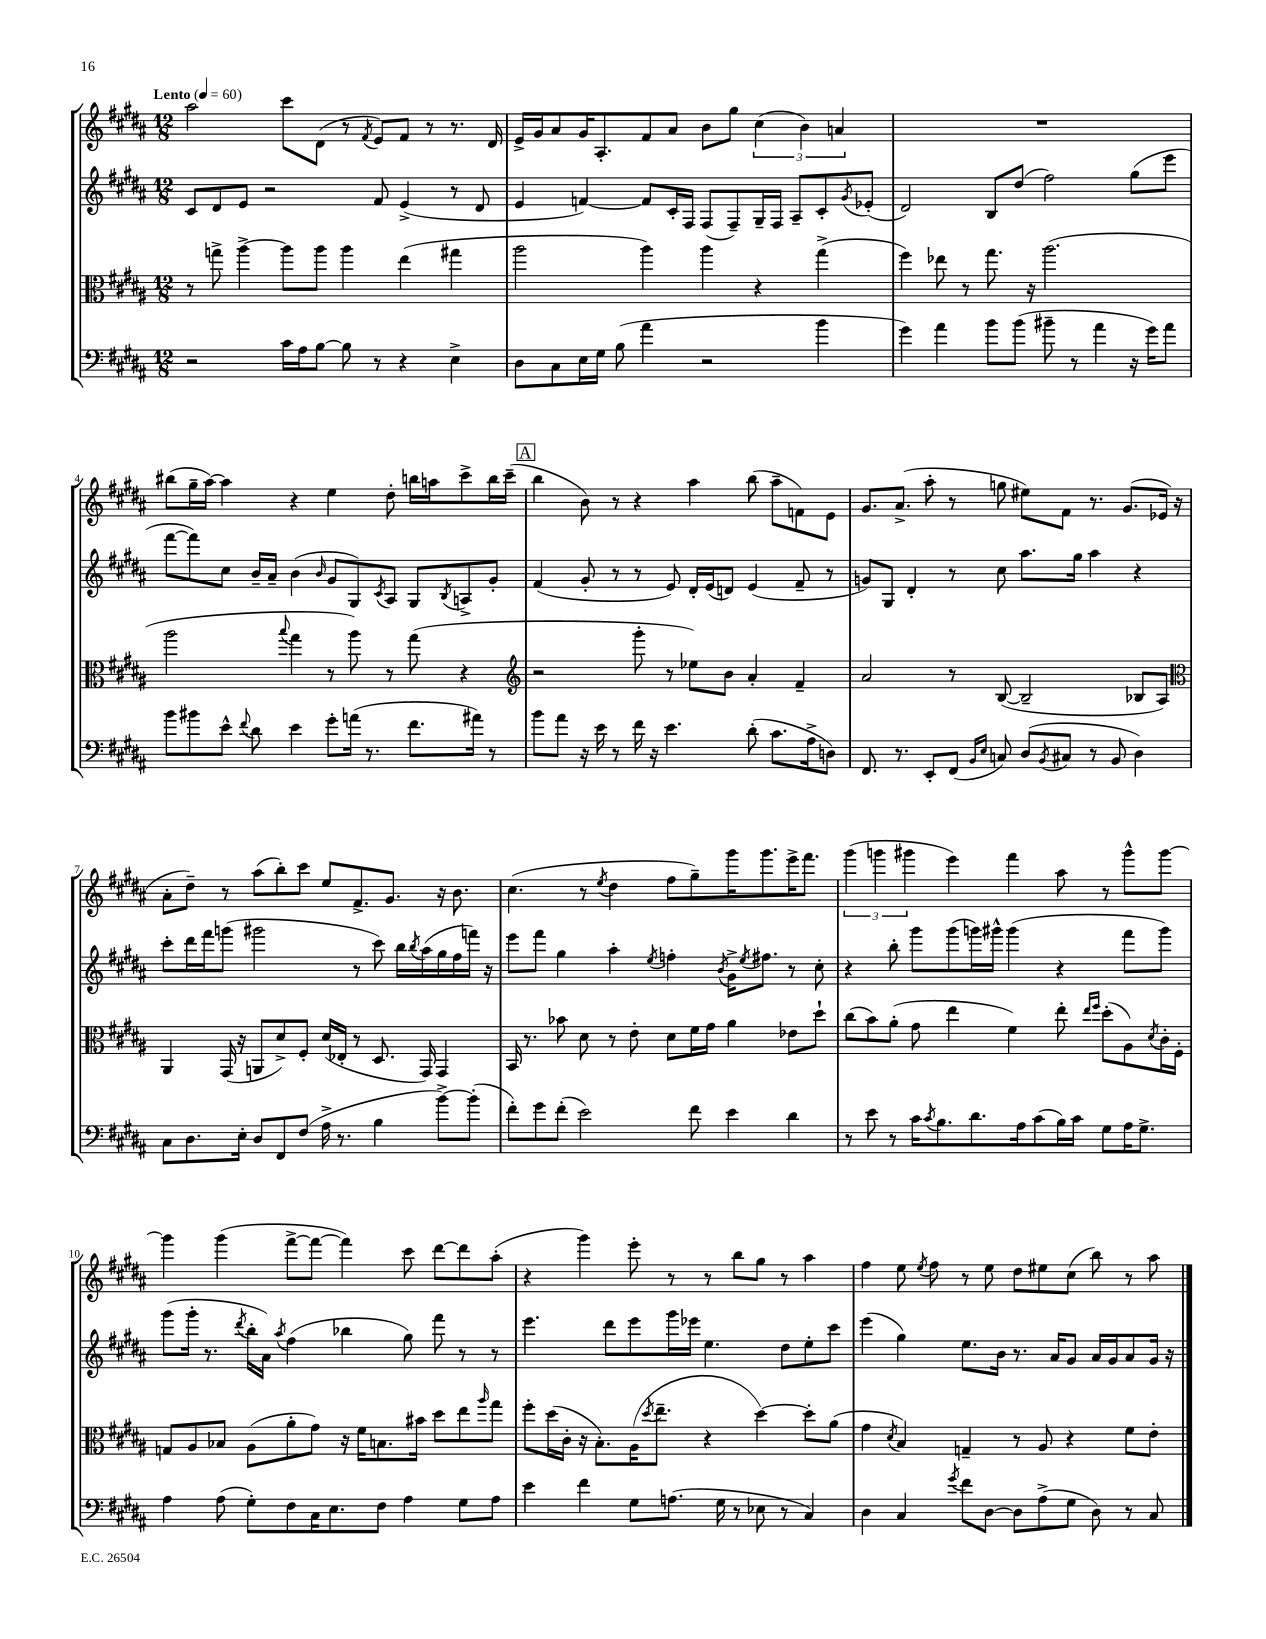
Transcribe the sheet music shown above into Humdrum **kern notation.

**kern	**kern	**kern	**kern
*part4	*part3	*part2	*part1
*staff4	*staff3	*staff2	*staff1
*clefF4	*clefC3	*clefG2	*clefG2
*k[f#c#g#d#a#]	*k[f#c#g#d#a#]	*k[f#c#g#d#a#]	*k[f#c#g#d#a#]
*M12/8	*M12/8	*M12/8	*M12/8
*MM60	*MM60	*MM60	*MM60
=1	=1	=1	=1
!	!	!	!LO:TX:a:B:t=Lento
2r	8r	8c#/L	2aa#\
.	8ggn^\	8d#/	.
.	[4aa#^\	8e/J	.
.	.	2r	.
16c#\LL	8aa#\L]	.	8ccc#\L
16A#\J	.	.	.
[8B\J	8aa#\J	.	(8d#\J
8B\]	4aa#\	.	8r
.	.	.	8qf#/
8r	.	8f#/	8e/L)
4r	(4ee\	(4e^/	8f#/J
.	.	.	8r
4E^\	4gg#X\	8r	8.r
.	.	8d#/	.
.	.	.	16d#/
=2	=2	=2	=2
8D#\L	2aa#\	4e/	16e^/LL
.	.	.	16g#/J
8C#\	.	.	8a#/
16E\L	.	[4fn/)	16g#/K
16G#\JJ	.	.	8.A#'/
(8B\	.	.	.
4a#\	4aa#\)	8f/L]	8f#/
.	.	16c#'/L	8a#/J
.	.	16F#/JJ	.
2r	4aa#\	(8F#/L	8b\L
.	.	8F#~/)	8gg#\J
.	4r	16G#~/L	(6cc#\
.	.	16F#/JJ	.
.	.	8A#~/L	.
.	.	.	6b\)
4b\	(4gg#^\	8c#'/	.
.	.	.	6an/
.	.	8qg#/	.
.	.	(8e-X'/J	.
=3	=3	=3	=3
4g#\)	4ff#\)	2d#/)	1.r
4a#\	8ee-X\	.	.
.	8r	.	.
8b\L	8.gg#\	8B/L	.
(8b\J	.	(8dd#/J	.
.	16r	.	.
8b#X~\	(2.aa#\	2ff#\)	.
8r	.	.	.
4a#\	.	.	.
16r	.	(8gg#\L	.
16g#\KL)	.	.	.
8a#\J	.	8eee\J	.
!!LO:LB:g=z
=4	=4	=4	=4
8b\L	2aa#\	[8fff#\L	(8bb#X\L
8b#X\	.	8fff#\])	16gg#~\L
.	.	.	[16aa#\JJ)
8e^^\J	.	8cc#\J	4aa#\]
8qqf#/	.	.	.
8d#\	.	16b~/LL	.
.	.	16a#~/JJ	.
.	8qqbb/	.	.
4e\	4gg#\	(4b\	4r
.	.	16qqb/	.
8g#'\L	8r	8g#/L	4ee\
(16an\Jk	8aa#\)	8G#/)	.
8.r	.	.	.
.	.	8qc#/	.
.	8r	8A#/J	8dd#'\
8.f#\L	(8gg#\	8G#/L	16bbn\LL
.	.	.	16aan\J
.	.	8qB/	.
.	4r	8An^/	8ccc#^\
16a#X\Jk)	.	.	.
8r	.	8g#'/J	16bb\L
.	.	.	(16ccc#~\JJ
!!LO:REH:place=s1:t=A
=5	=5	=5	=5
*	*clefG2	*	*
8b\L	2r	(4f#/	4bb\
8a#\J	.	.	.
16r	.	8g#'/	8b\)
16e\	.	.	.
8r	.	8r	8r
16f#\	8ggg#'\	8r	4r
16r	.	.	.
4.e\	8r	8e/)	.
.	8ee-X\L)	16d#'/LL	4aa#\
.	.	(16e/J	.
.	8b\J	8dn/J)	.
(8d#'\	4a#'/	(4e/	(8bb\
8.c#\L	.	.	8aa#~\L
.	4f#~/	8f#~/	8fn\)
16A#^\k	.	.	.
8Dn\J)	.	8r	8e\J
=6	=6	=6	=6
8.FF#/	2a#/	8gn/L)	8.g#/L
.	.	8G#/J	.
8.r	.	.	(8.a#^/J
.	.	4d#'/	.
8EE'/L	.	.	8aa#'\
(8FF#/J	8r	8r	8r
16qqBB/LL	.	.	.
16qqE/JJ	.	.	.
8Cn/)	([8B/	8cc#\	8ggn\
(8D#/L	2B~/]	8.aa#\L	8ee#X\L)
8qBB/	.	.	.
8C#X/J	.	.	8f#\J
.	.	16gg#\Jk	.
8r	.	4aa#\	8.r
8BB/	.	.	.
.	.	.	(8.g#/L
4D#\)	8B-X/L	4r	.
.	8A#/J)	.	16e-X/Jk
.	.	.	16r
!!LO:LB:g=z
=7	=7	=7	=7
*	*clefC3	*	*
8C#\L	4AA#/	8ccc#'\L	8a#'\L
8.D#\	.	16ddd#\L	8dd#~\J)
.	.	16fff#\J	.
.	(16GG#/	(8gggn\J	8r
16E'\Jk	16r	.	.
8D#/L	8AAn/L	2ggg#X\	(8aa#\L
8FF#/	8d#^/)	.	8bb'\)
(8F#/J	8F#'/J	.	8ccc#\J
16A#^\	(16d#/LL	.	8ee/L
8.r	16E-X'/JJ	.	.
.	8r	8r	8.f#^/
4B\	8.D#/	8ccc#\)	.
.	.	.	8.g#/J
.	.	16bb\LL	.
.	.	8qbb/	.
.	16GG#/)	(16aa#\	.
[8b^\L)	4GG#/	16gg#\	16r
.	.	16ff#\	8.b\
(8b'\J]	.	16fffn\JJ)	.
.	.	16r	.
=8	=8	=8	=8
8f#'\L)	16BB/	8eee\L	(4.cc#\
.	8.r	.	.
8g#\	.	8fff#\J	.
(8f#'\J	8b-X\	4gg#\	.
2e\)	8d#\	.	8r
.	.	.	8qee/
.	8r	4aa#'\	4dd#\
.	8e'\	.	.
.	.	8qee/	.
.	8d#\L	4ffn'\	8ff#\L
8f#\	16f#\L	.	8gg#~\)
.	16g#\JJ	.	.
.	.	8qb/	.
4e\	4a#\	16g#^\KL	16ggg#\K
.	.	8qee/	.
.	.	8.ff#X\J	8.ggg#\
4d#\	8e-X\L	8r	16eee^\K
.	.	.	8.fff#\J
.	8dd#`\J	8cc#'\	.
=9	=9	=9	=9
8r	(8cc#\L	4r	(6ggg#\
8e\	8b\)	.	.
.	.	.	6gggn\
8r	(8a#'\J	8bb'\	.
.	.	.	6ggg#X\
16c#\KL	8g#\	8ggg#\L	.
8qc#/	.	.	.
8.B\	.	.	.
.	4ee\	(8ggg#\	4eee\)
8.d#\	.	16gggn\L)	.
.	.	16ggg#X^^\JJ	.
.	4f#\)	(4ggg#\	4fff#\
16A#\k	.	.	.
(8c#\	.	.	.
16B\L)	8ee'\	4r	8aa#\
16c#\JJ	.	.	.
.	16qqee/LL	.	.
.	16qqff#/JJ	.	.
8G#\L	(8dd#'\L	.	8r
16A#\K	8A#\)	8fff#\L	8ggg#^^\L
8.G#^\J	.	.	.
.	8qd#/	.	.
.	16c#'\L	8ggg#\J)	[8ggg#\J
.	16F#'\JJ	.	.
!!LO:LB:g=z
=10	=10	=10	=10
4A#\	8Gn/L	(8ggg#\L	4ggg#\]
.	8A#/	16ggg#'\Jk	.
.	.	8.r	.
(8A#\	8B-X/J	.	(4ggg#\
.	.	8qddd#/	.
8G#'\L)	(8A#\L	16bb'\LL	.
.	.	16a#\JJ)	.
.	.	8qaa#/	.
8F#\	8a#'\	(4ff#\	[8fff#^\L
16C#\K	8g#\J)	.	8fff#\J_
8.E\	.	.	.
.	16r	4bb-X\	4fff#\])
.	16f#\KL	.	.
8F#\J	8.Bn\	.	.
4A#\	.	8gg#\)	8ccc#\
.	16b#X\Jk	.	.
.	8dd#\L	8fff#\	[8ddd#\L
8G#\L	8ee\	8r	8ddd#\]
.	16qqaa#/	.	.
8A#\J	8gg#\J	8r	(8aa#'\J
=11	=11	=11	=11
4e\	8ff#'\L	4.eee\	4r
.	(16dd#\L	.	.
.	16c#'\JJ	.	.
4f#\	16r	.	4ggg#\)
.	8.B'\L)	.	.
.	.	8ddd#\L	.
8G#\L	(16A#\K	8eee\	8eee'\
.	8qdd#/	.	.
.	8.ee~\J	.	.
(8.An\J	.	16ggg#\L	8r
.	.	16eee-X\JJ	.
.	4r	4.ee\	8r
16G#\	.	.	.
8r	.	.	8bb\L
8E-X\	[4dd#\)	.	8gg#\J
8r	.	8dd#\L	8r
4C#/)	8dd#'\L]	8ee'\	4aa#\
.	(8a#\J	8ccc#\J	.
=12	=12	=12	=12
4D#\	4g#\	(4eee\	4ff#\
.	8qd#/	.	.
4C#/	4B/)	4gg#\)	8ee\
.	.	.	8qee/
.	.	.	8ff#\
8qg#/	.	.	.
8f#\L	4Gn~/	8.ee\L	8r
[8D#\J	.	.	8ee\
.	.	16b\Jk	.
8D#\L]	8r	8.r	8dd#\L
(8A#^\	8A#/	.	8ee#X\
.	.	16a#/KL	.
8G#\J	4r	8g#/J	(8cc#\J
8D#\)	.	16a#/LL	8bb\)
.	.	16g#/J	.
8r	8f#\L	8a#/	8r
8C#/	8e'\J	16g#/Jk	8aa#\
.	.	16r	.
==	==	==	==
*-	*-	*-	*-
